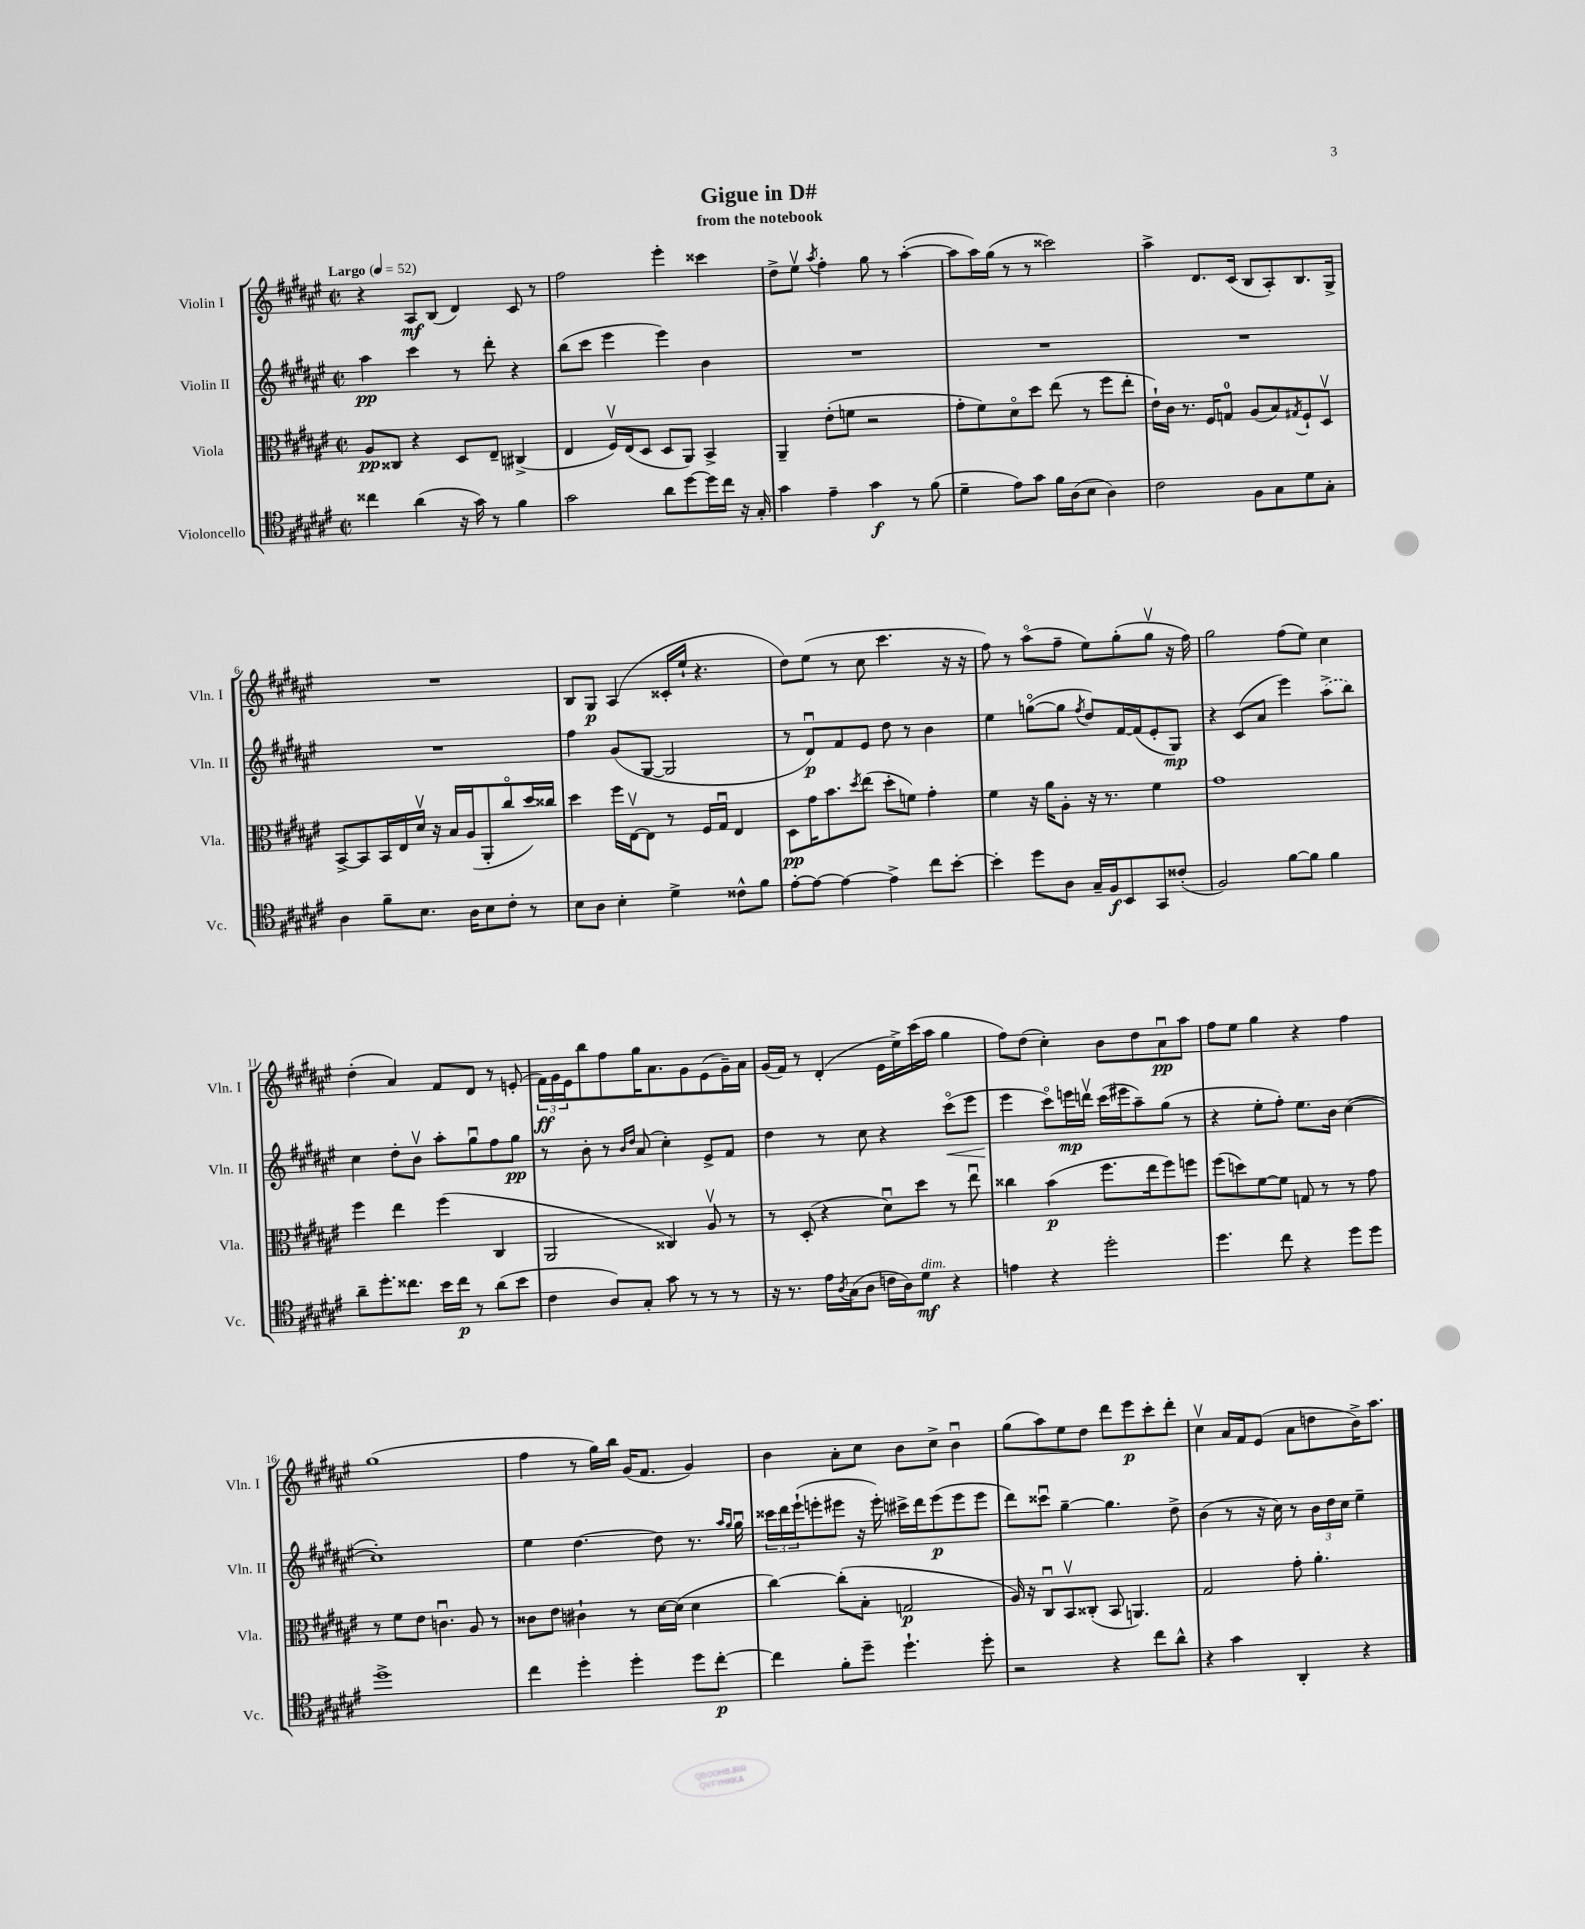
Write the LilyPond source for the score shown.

\header { title = "Gigue in D#" subtitle = "from the notebook" }
<<
\new StaffGroup <<
\new Staff = "s0" \with { instrumentName = "Violin I" shortInstrumentName = "Vln. I" } {
    \clef treble \key fis \major \defaultTimeSignature \time 2/2 \tempo "Largo" 4 = 52
    r4 ais8\mf b8( dis'4) cis'8 r8 |
    fis''2 eis'''4-. cisis'''4 |
    dis''8-> eis''8\upbow \acciaccatura { ais''8 } fis''4-. gis''8 r8 ais''4~-.( |
    ais''8 ais''16) gis''16( r8 r8 cisis'''2) |
    ais''4-> dis'8. cis'16( b8 ais8-.) b8. gis16-> |
    R1 |
    b8 gis8\p ais4( cisis'16-. eis''16-! r4. |
    dis''8) eis''8( r8 cis''8 cis'''4. r16 r16 |
    fis''8) r8 ais''8\flageolet( fis''8-- eis''8) gis''8-.( gis''8\upbow r16 fis''16) |
    gis''2 fis''8( eis''8) cis''4 |
    dis''4-.( ais'4) fis'8 dis'8 r8 e'8-.( |
    \tuplet 3/2 { fis'16\ff) gis'16 eis'16 } b''8 fis''8 gis''16 ais'8. gis'8 eis'8( gis'16--) ais'16 |
    gis'16( fis'16) r8 dis'4-.( eis'16 eis''16->) cis'''16( ais''16 gis''4 |
    fis''8) dis''8( cis''4-.) b'8 dis''8 ais'8\downbow\pp ais''8 |
    fis''8 eis''8 gis''4 r4 fis''4 |
    gis''1( |
    fis''4 r8 gis''16) b''16 gis'16( fis'8. gis'4) |
    b'4 ais'8-. cis''8 b'8 cis''8-> b'4\downbow |
    gis''8( ais''8) eis''8 dis''8 dis'''8 eis'''8\p cis'''8-. dis'''8-. |
    cis''4\upbow ais'16 fis'16 eis'8( ais'8 d''8 b'16->) ais''8. \bar "|." |
}
\new Staff = "s1" \with { instrumentName = "Violin II" shortInstrumentName = "Vln. II" } {
    \clef treble \key fis \major \defaultTimeSignature \time 2/2
    ais''4\pp cis'''4 r8 dis'''8-. r4 |
    b''8( cis'''8 eis'''4 eis'''4) b'4 |
    R1 |
    R1 |
    R1 |
    R1 |
    fis''4 gis'8( gis8~ gis2 |
    r8 dis'8\downbow\p) fis'8 eis'8 dis''8 r8 b'4 |
    eis''4 g''8~\flageolet( g''8 \acciaccatura { fis''8 } dis''8) fis'16~ fis'16( eis'8-. gis8\mp) |
    r4 cis'8( ais'8 eis'''4) \once \slurDashed ais''8->( b''8) |
    cis''4 dis''8-. b'8\upbow ais''8-. gis''8\downbow fis''8 gis''8\pp |
    r8 b'8-. r8 \grace { b'16 dis''16 } ais'8( cis''4-.) eis'8-> fis'8 |
    dis''4 r8 cis''8 r4 cis'''8\flageolet\<( eis'''8 |
    eis'''4\! cis'''8\flageolet) e'''16\mp d'''16\upbow cis'''16( eis'''16 ais''8--) gis''8( r8 |
    r4 eis''8-. fis''8-.) eis''8. b'16 cis''4~( |
    cis''1-.) |
    eis''4 dis''4.~ dis''8 r8. \grace { ais''16 gis''16 } gis''16\downbow |
    \tuplet 3/2 { cisis'''16 dis'''16 eis'''16-!( } e'''8-. eis'''8 r16 eis'''16-.) cis'''16-> dis'''16 eis'''8\p( eis'''8 eis'''8 |
    dis'''8) cisis'''8\downbow gis''4~-- gis''4. dis''8-> |
    b'4( r8 r16 cis''16) r8 \tuplet 3/2 { b'16 dis''16 cis''16 } eis''4-- \bar "|." |
}
\new Staff = "s2" \with { instrumentName = "Viola" shortInstrumentName = "Vla." } {
    \clef alto \key fis \major \defaultTimeSignature \time 2/2
    ais8\pp cisis8 r4 dis8 eis8-- cis4->( |
    eis4 fis16\upbow) eis16( dis8 dis8 ais,8) b,4-> |
    ais,4-- eis'8-.( f'8 r2 |
    gis'8-. fis'8) dis'8\flageolet dis''8 eis''8( r8 fis''8 eis''8-. |
    eis'16-!) cis'16 r8. fis16 g8-0 ais8( b8) \acciaccatura { gis8 } fis8-! dis8\upbow |
    b,8~-> b,8 b,16 eis16 dis'16\upbow r16 b16 ais16( ais,8-. cis''8\flageolet dis''16) cisis''16 |
    dis''4 fis''16 eis16~\upbow eis8 r8 fis16 gis16\downbow eis4 |
    dis8\pp gis'16 b'8. \acciaccatura { dis''8 } eis''8( dis''8-. f'8) gis'4-. |
    fis'4 r16 ais'16 ais8-. r16 r8. fis'4 |
    gis'1 |
    fis''4 eis''4 fis''4( cis4 |
    ais,2 cisis4) ais8\upbow r8 |
    r8 dis8-.( r4 dis'8\downbow) dis''8 r8 eis''8\downbow |
    cisis''4 b'4\p( fis''8. eis''16 fis''8) f''8 |
    fis''8( d''8) fis'8~ fis'8 g8 r8 r8 gis'8 |
    r8 fis'8 eis'8 c'4.\downbow ais8 r8 |
    cisis'8 eis'8 cis'4-! r8 dis'16~ dis'16( dis'4 |
    cis''4~) cis''8-.( b8-. g2\p |
    ais16) r16 cis8\downbow b,8\upbow cisis8-.( b,8 a,4.) |
    gis2 gis'8-. ais'4.-. \bar "|." |
}
\new Staff = "s3" \with { instrumentName = "Violoncello" shortInstrumentName = "Vc." } {
    \clef tenor \key fis \major \defaultTimeSignature \time 2/2
    cisis''4 ais'4( r16 gis'16) r8 fis'4 |
    gis'2 ais'8 dis''8~ dis''16 cis''16 r16 gis16-. |
    gis'4 eis'4-- gis'4\f r8 fis'8( |
    dis'4-- eis'8) gis'8 fis'16 ais16( b8 ais4) |
    cis'2 fis8 gis8 dis'8 gis8-. |
    ais4 fis'8-- b8. ais16 b8 cis'8-. r8 |
    b8 ais8 b4-. dis'4-> cisis'8-^ fis'8 |
    eis'8~-. eis'8~ eis'4~ eis'4-> cis''8 b'8~-. |
    b'4-. dis''8 ais8 gis16-- fis16\f b,8 gis,8 cisis'8-.( |
    fis2) fis'8~ fis'8 fis'4 |
    ais'8-- dis''8.-. cisis''8. b'16 cisis''16\p r8 ais'8( b'8 |
    cis'4 ais8) gis8-. gis'8 r8 r8 r8 |
    r16 r8. eis'16 \acciaccatura { ais8 } gis16( ais8 c'16 ais16) dis'8\mf^\markup { \italic "dim." } r4 |
    e'4 r4 dis''2-. |
    dis''4. cis''8 r4 dis''8 dis''8 |
    dis''1-> |
    cis''4 dis''4-. dis''4-. dis''8 cis''8~-.\p |
    cis''4 fis'8-. dis''8-- dis''4.-! dis''8-. |
    r2 r4 cis''8 ais'8-^ |
    r4 gis'4 ais,4-. r4 \bar "|." |
}
>>
>>
